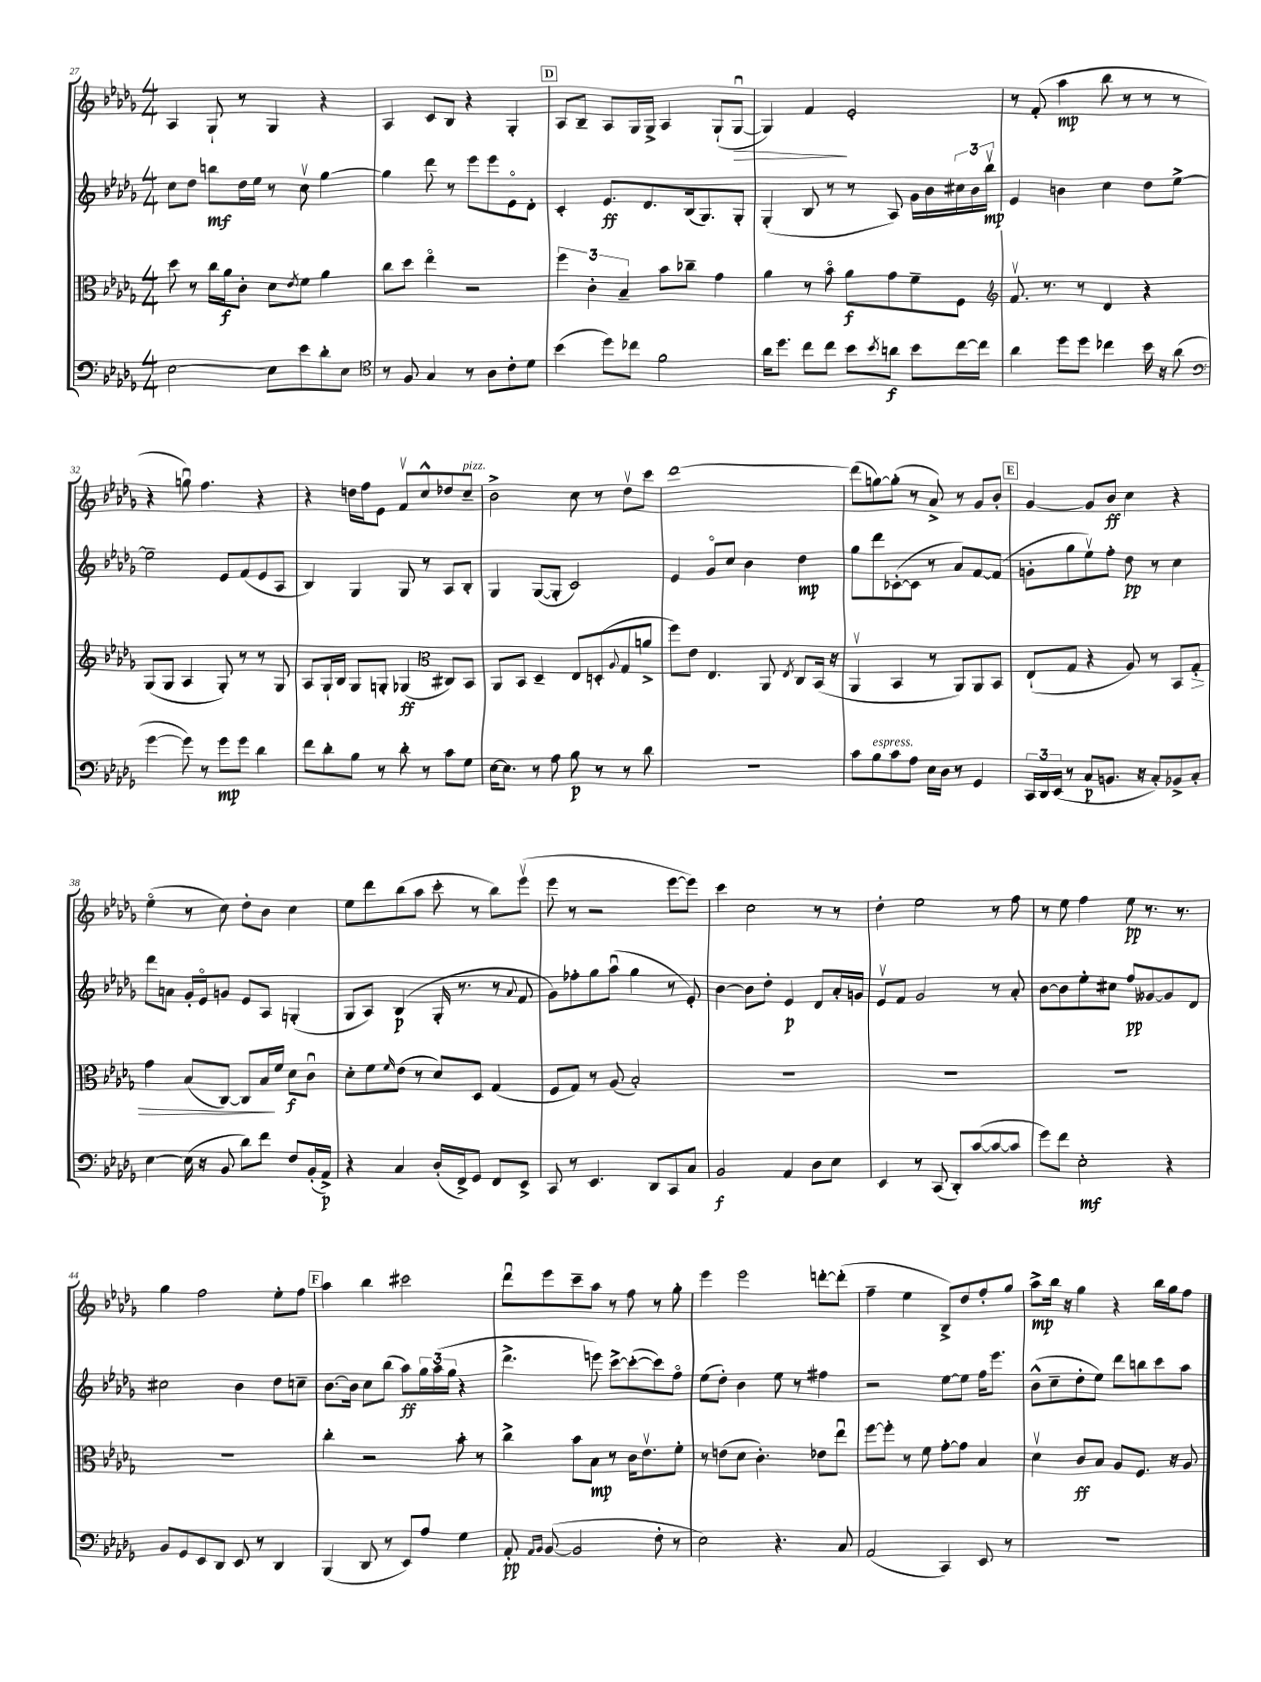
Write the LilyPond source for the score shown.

<<
\new StaffGroup <<
\new Staff = "s0" {
    \clef treble \key des \major \numericTimeSignature \time 4/4
    aes4 ges8-! r8 ges4 r4 |
    aes4 c'8 bes8 r4 ges4-. |
    \mark \markup { \box "D" } aes8 bes8-- aes8 ges16 ges16-> aes4 ges8-!( ges8~\downbow\> |
    ges4) f'4\! ees'2-. |
    r8 f'8-.( aes''4\mp bes''8 r8 r8 r8 |
    r4 g''8\downbow) f''4. r4 |
    r4 d''16 f''16 ees'8 f'8\upbow c''8-^ des''8 c''8--^\markup { \italic "pizz." } |
    bes'2-> c''8 r8 des''8\upbow c'''8 |
    des'''1~ |
    des'''8( g''8~) g''8-.( r8 aes'8->) r8 ges'8 bes'8-. |
    \mark \markup { \box "E" } ges'4~ ges'8 bes'8\ff c''4 r4 |
    ees''4\flageolet( r8 c''8) des''8-. bes'8 c''4 |
    ees''8 des'''8 bes''8( aes''8 c'''8-. r8 bes''8) ees'''8\upbow( |
    ees'''8 r8 r2 ees'''8~ ees'''8) |
    c'''4 c''2 r8 r8 |
    des''4-. ees''2 r8 f''8 |
    r8 ees''8 f''4 ees''8\pp r8. r8. |
    ges''4 f''2 ees''8-. f''8 |
    \mark \markup { \box "F" } aes''4 bes''4 cis'''2 |
    des'''8\downbow ees'''8 c'''8-- aes''8 r8 f''8 r8 ges''8-. |
    ees'''4 ees'''2 d'''8~-. d'''8-.( |
    f''4-- ees''4 bes8->) des''8 f''8-. ges''8 |
    aes''8->\mp bes''16 r16 ges''4 r4 bes''16 ges''16 f''8 \bar "|." |
}
\new Staff = "s1" {
    \clef treble \key des \major \numericTimeSignature \time 4/4
    c''8 des''8 b''8\mf des''16 ees''16 r8 c''8\upbow ges''4~ |
    ges''4 des'''8 r8 ees'''8 ees'''8 ees'8\flageolet des'8-. |
    \mark \markup { \box "D" } c'4-. ees'8.\ff des'8. bes16( ges8.) ges8-. |
    ges4-.( bes8 r8 r8 aes8) ges'16 bes'16 \tuplet 3/2 { cis''16 bes'16 bes''16\upbow\mp } |
    ees'4 b'4 c''4 des''8 ees''8~-> |
    ees''2-- ees'8 f'8( ees'8 aes8 |
    bes4) ges4 ges8 r8 aes8 bes8-. |
    ges4 ges8~( ges8-. c'2) |
    ees'4 ges'8\flageolet c''8 bes'4 des''4\mp |
    ges''8 des'''8 ces'8~-.( ces'8 r8 aes'8) f'8~ f'8( |
    \mark \markup { \box "E" } g'8-. ges''8 ees''8\upbow) f''8-. des''8\pp r8 c''4 |
    des'''8 a'8 ges'16-. ees'16\flageolet g'8 ees'8 aes8 g4-.( |
    ges8 aes8) bes4\p( ges16-. r8. r8 \appoggiatura { aes'8 } f'8 |
    ges'8) fes''8-. ges''8 aes''8\downbow( ges''4 r8 ees'8-.) |
    bes'4~ bes'8 des''8-. ees'4\p des'8 aes'16-. g'16 |
    ees'8\upbow f'8 ges'2 r8 aes'8-. |
    bes'8~ bes'8 ees''8-. cis''8 f''8\pp geses'8~ geses'8 des'8 |
    cis''2 bes'4 des''8 c''8-- |
    \mark \markup { \box "F" } bes'8.~ bes'16 c''8 bes''8( aes''8\ff) \tuplet 3/2 { ges''16 aes''16( ges''16 } r4 |
    des'''4.-> e'''8) c'''8~-> c'''8~-.( c'''8) f''8\flageolet |
    ees''8( des''8-.) bes'4 ees''8 r8 fis''4 |
    r2 ees''8~ ees''8 f''16 ees'''8. |
    bes'8-^( c''8-- des''8-. ees''8) des'''8 b''8 c'''8 aes''8 \bar "|." |
}
\new Staff = "s2" {
    \clef alto \key des \major \numericTimeSignature \time 4/4
    des''8 r8 c''16 aes'16\f c'8-. des'8 \acciaccatura { ees'8 } f'8 aes'4 |
    c''8 des''8 ees''4\flageolet r2 |
    \mark \markup { \box "D" } \tuplet 3/2 { f''4 c'4-. bes4-- } bes'8 ces''8-- ges'4 |
    aes'4 r8 bes'8\flageolet aes'8\f ges'8 f'8-- f8 |
    \clef treble f'8.\upbow r8. r8 des'4 r4 |
    ges8( ges8 aes4 ges8-.) r8 r8 ges8 |
    aes8 ges16-! bes16 ges8 g8-. ges4\ff( \clef alto cis8) bes,8 |
    aes,8 bes,8 des4-- ees8 d8-.( \appoggiatura { aes8 } ges8 a'8-> |
    f''8) ees'8 ees4. aes,8 \acciaccatura { ees8 } c8 bes,16( r16 |
    aes,4\upbow bes,4 r8 aes,8) aes,8 bes,8 |
    \mark \markup { \box "E" } ees8-!( ges8 r4 aes8) r8 bes,8 ges8-.\> |
    ges'4 bes8( c8~) c8 bes16\! f'16 des'8\f c'8\downbow |
    des'8-. f'8 \grace { f'16 } ees'8( r8 des'8) des8 ges4( |
    f8 ges8) r8 aes8( bes2-.) |
    R1 |
    R1 |
    R1 |
    R1 |
    \mark \markup { \box "F" } c''4-. r2 bes'8-. r8 |
    c''4-> bes'8 bes8\mp r8 c'16 ees'8.\upbow f'8-. |
    r8 e'8( des'8 c'4.-.) ees'8 ees''8\downbow |
    f''8~ f''8-. r8 f'8 ges'8~-. ges'8 bes4 |
    des'4\upbow c'8\ff bes8 aes8 f8. r16 aes8 \bar "|." |
}
\new Staff = "s3" {
    \clef bass \key des \major \numericTimeSignature \time 4/4
    ees2~ ees8 ees'8 des'8-. ees8 |
    \clef tenor r8 f8 ges4 r8 aes8 c'8-. des'8 |
    \mark \markup { \box "D" } bes'4( des''8) ces''8 f'2 |
    aes'16 des''8. c''8 c''8 bes'8 \acciaccatura { bes'8 } a'8\f bes'8 c''16~ c''16 |
    aes'4 des''8 des''8 ces''4 bes'16 r16 aes'8( |
    \clef bass ges'4~ ges'8) r8 ges'8\mp ges'8 des'4 |
    f'8 des'8-. bes8 r8 des'8-. r8 c'8 ges8 |
    ees16~ ees8. r8 aes8 bes8\p r8 r8 des'8 |
    R1 |
    c'8 bes8^\markup { \italic "espress." } c'8 aes8 ees16 des16 r8 ges,4 |
    \mark \markup { \box "E" } \tuplet 3/2 { c,16 des,16 ees,16( } r8 c8\p b,8. r16 c8-.) bes,8-> c8-. |
    ees4~ ees16( r16 bes,8 des'8) f'8 f8 bes,16-.( aes,16->\p) |
    r4 c4 des16-.( f,16->) ges,8 f,8 ees,8-> |
    c,8 r8 ees,4. des,8 c,8 c8 |
    bes,2\f aes,4 des8 ees8 |
    ees,4 r8 c,8( des,8-.) c'8~( c'8~ c'8 |
    ges'8) f'8 ees2-.\mf r4 |
    bes,8 ges,8 ees,8 des,8 ees,8 r8 des,4 |
    \mark \markup { \box "F" } bes,,4( des,8 r8 ees,8) aes8 ges4 |
    aes,8-.\pp \grace { aes,16 bes,16 } bes,8~( bes,2 f8-. r8 |
    ees2) r4. c8 |
    aes,2( c,4) ees,8 r8 |
    r1 \bar "|." |
}
>>
>>
\layout { \context { \Score currentBarNumber = #27 } }
